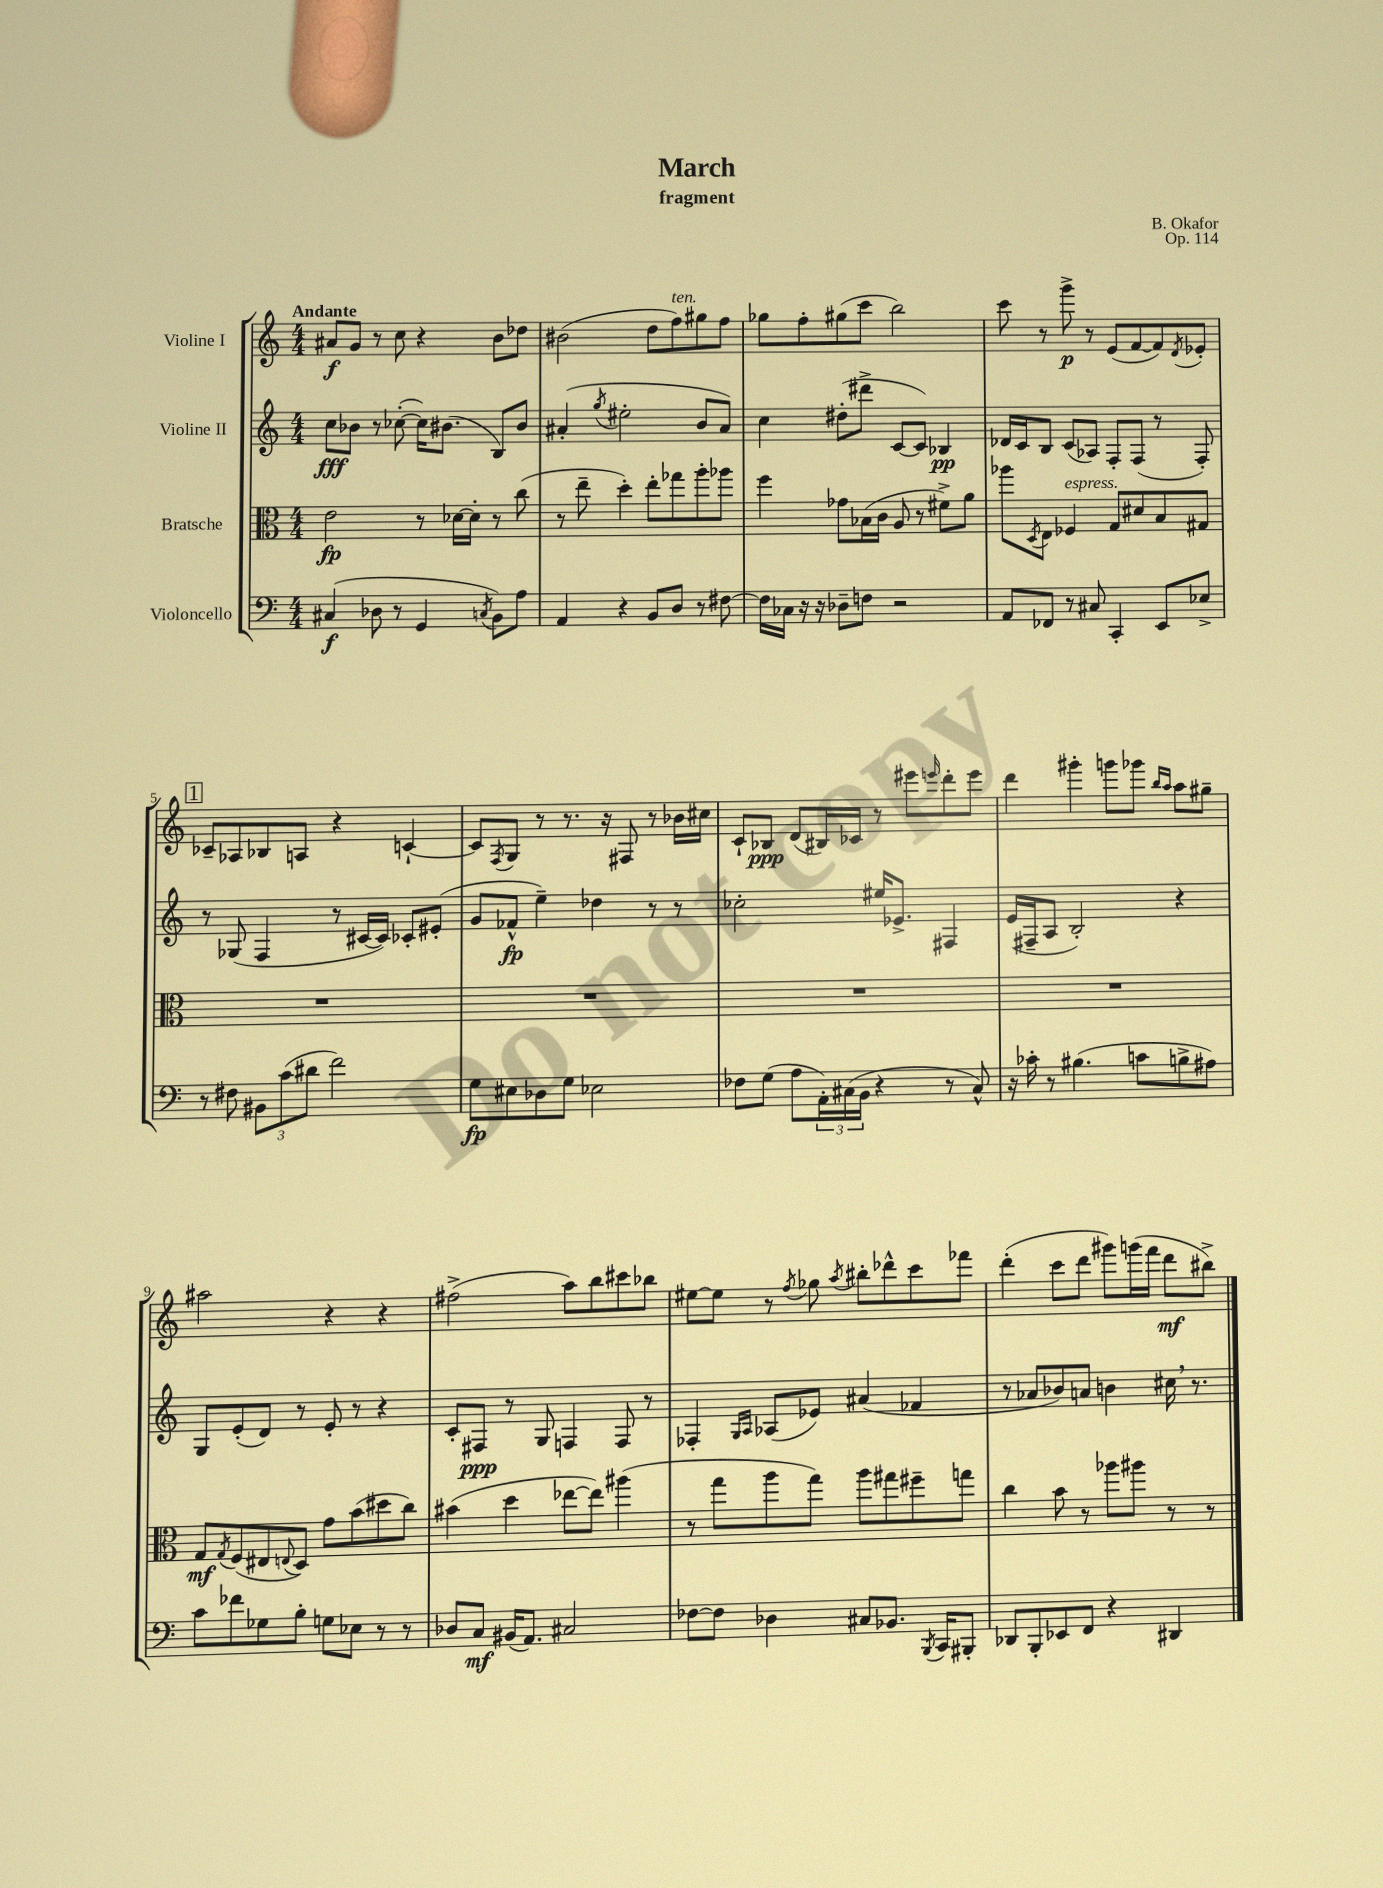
\header { title = "March" composer = "B. Okafor" subtitle = "fragment" opus = "Op. 114" }
<<
\new StaffGroup <<
\new Staff = "s0" \with { instrumentName = "Violine I" } {
    \clef treble \key c \major \numericTimeSignature \time 4/4 \tempo "Andante"
    ais'8\f g'8 r8 c''8 r4 b'8 des''8 |
    bis'2( d''8 f''8^\markup { \italic "ten." }) gis''8 f''8 |
    ges''8 f''8-. gis''8( c'''8 b''2) |
    c'''8 r8 g'''8->\p r8 e'8( f'8~ f'8) \acciaccatura { d'8 } ees'8-. |
    \mark \markup { \box "1" } ces'8-- aes8 bes8 a8 r4 c'4~-! |
    c'8 \acciaccatura { f8 } g8 r8 r8. r16 fis8 r8 bes'16 cis''16 |
    c'8-! bes8\ppp d'8( bis16) ces'16 r8 eis'''8 \grace { e'''16 } d'''8-. e'''8 |
    d'''4 gis'''4-. g'''8 ges'''8 \grace { b''16 a''16 } a''8 gis''8-- |
    ais''2 r4 r4 |
    fis''2->( a''8) b''8 cis'''8 bes''8 |
    eis''8~ eis''8 r8 \acciaccatura { f''8 } ges''8 \acciaccatura { a''8 } bis''8-. des'''8-^ c'''8 fes'''8 |
    d'''4-.( c'''8 d'''8 gis'''8) g'''16( f'''16 d'''8\mf bis''8->) \bar "|." |
}
\new Staff = "s1" \with { instrumentName = "Violine II" } {
    \clef treble \key c \major \numericTimeSignature \time 4/4
    c''8\fff bes'8 r8 ces''8~-.( ces''16) bis'8.( b8) bis'8 |
    ais'4-.( \acciaccatura { g''8 } eis''2-. b'8 ais'8) |
    c''4 dis''8-.( dis'''8-> c'8~ c'8) bes4\pp |
    des'16 c'16 b8 c'8( aes8) f8-. f8( r8 f8-.) |
    \mark \markup { \box "1" } r8 ges8( f4 r8 cis'16~ cis'16) ces'8-. eis'8-.( |
    g'8 fes'8-^\fp e''4--) des''4 r8 r8 |
    ces''2-. eis''16 ees'8.-> fis4 |
    e'16( fis16-- a8 b2-.) r4 |
    g8 e'8-.( d'8) r8 e'8-. r8 r4 |
    c'8-. fis8\ppp r8 g8 f4 f8 r8 |
    fes4-. \grace { g16 a16 } aes8( ees'8) ais'4( fes'4 |
    r8 aes'8 bes'8) a'8 b'4 cis''16 \breathe r8. \bar "|." |
}
\new Staff = "s2" \with { instrumentName = "Bratsche" } {
    \clef alto \key c \major \numericTimeSignature \time 4/4
    e'2\fp r8 des'16~ des'16-. r8 c''8( |
    r8 e''8-- d''4-.) e''8-. ges''8 a''8-. aes''8 |
    f''4 ges'8 bes16( c'16 a8 r8 fis'8->) a'8 |
    aes''8 \acciaccatura { d8 } e8 fes4^\markup { \italic "espress." } g8 dis'8 b8 gis8 |
    \mark \markup { \box "1" } R1 |
    R1 |
    R1 |
    R1 |
    g8\mf \acciaccatura { g8 } f8( eis8 \appoggiatura { e8 } d8) g'8 b'8( dis''8 c''8) |
    bis'4( d''4 ees''8~ ees''8) ais''4( |
    r8 g''8 a''8 g''8) a''8 gis''8 fis''8-- g''8 |
    c''4 b'8 r8 aes''8 ais''8 r8 r8 \bar "|." |
}
\new Staff = "s3" \with { instrumentName = "Violoncello" } {
    \clef bass \key c \major \numericTimeSignature \time 4/4
    cis4\f( des8 r8 g,4 \acciaccatura { c8 } b,8) a8 |
    a,4 r4 b,8 d8 r8 fis8~ |
    fis16 ces16 r16 r16 des8-- f8 r2 |
    a,8 fes,8 r8 cis8 c,4-. e,8 ees8-> |
    \mark \markup { \box "1" } r8 fis8 \tuplet 3/2 { bis,8 c'8( dis'8 } f'2) |
    g8\fp eis8 des8 g8 ees2 |
    fes8 g8( a8 \tuplet 3/2 { a,16-.) cis16( b,16 } r4 r8 cis8-^) |
    r16 ces'16-. r8 bis4.( c'8 b8-> ais8) |
    c'8 fes'8 ges8 b8-. g8 ees8 r8 r8 |
    des8 c8\mf bis,16( a,8.) cis2 |
    fes8~ fes8 des4 cis8 bes,8. \acciaccatura { b,,8 } c,16 bis,,8-. |
    des,8 b,,8-. ees,8 f,8 r4 dis,4 \bar "|." |
}
>>
>>
